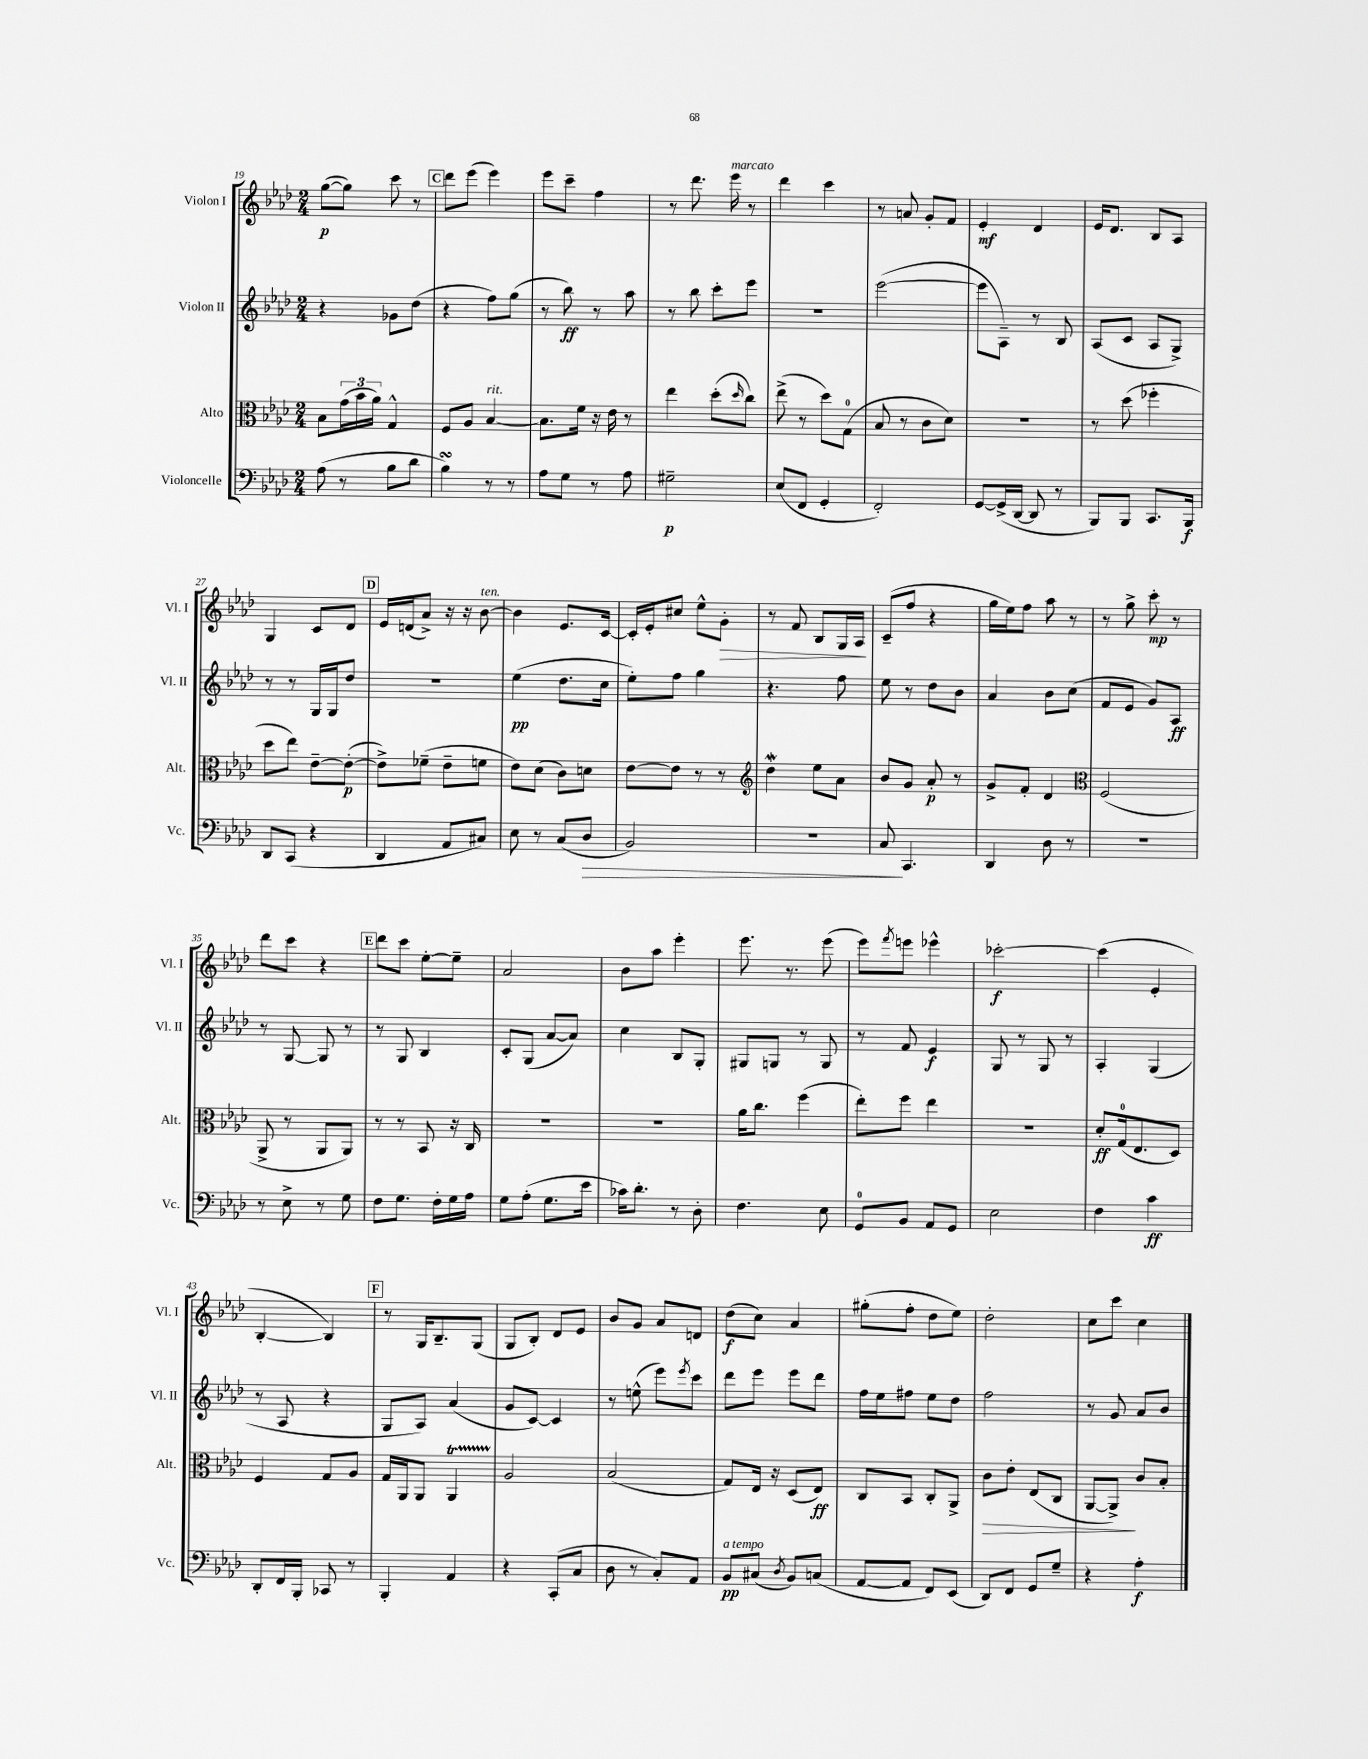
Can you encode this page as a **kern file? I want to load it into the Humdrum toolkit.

**kern	**kern	**kern	**kern
*staff4	*staff3	*staff2	*staff1
*clefF4	*clefC3	*clefG2	*clefG2
*k[b-e-a-d-]	*k[b-e-a-d-]	*k[b-e-a-d-]	*k[b-e-a-d-]
*M2/4	*M2/4	*M2/4	*M2/4
(8A-	8B-	4r	([8gg
8r	(24g	.	8gg])
.	24b-	.	.
.	24a-)	.	.
8B-	4G^^	8g-	8ccc
8d-	.	(8dd-	8r
=	=	=	=
4B-)	8F	4r	8ddd-
.	8A-	.	(8eee-
8r	[4B-	8ff)	4eee-)
8r	.	(8gg	.
=	=	=	=
8A-	8.B-]	8r	8eee-
8G	.	8bb-)	8ccc~
.	16f	.	.
8r	16r	8r	4ff
.	16e-	.	.
8A-	8r	8aa-	.
=	=	=	=
2G#~	4ee-	8r	8r
.	.	8bb-	8.ddd-
.	(8dd-'	8ccc'	.
.	.	.	16eee-
.	16qqdd-	.	.
.	8cc)	8eee-	8r
=	=	=	=
(8E-	(8ee-^	2r	4ddd-
8FF	8r	.	.
4GG'	8dd-)	.	4ccc
.	(8G	.	.
=	=	=	=
2FF')	8B-	([2eee-	8r
.	8r	.	8a
.	8c	.	8g'
.	8d-)	.	8f
=	=	=	=
[8GG	2r	8eee-]	4e-'
(16GG^]	.	8A-~)	.
[16DD-	.	.	.
8DD-]	.	8r	4d-
8r	.	8B-	.
=	=	=	=
8BBB-)	8r	(8A-	16e-
.	.	.	8.d-
8BBB-	(8dd-	8c	.
8.CC	4ff-'	8A-	8B-
.	.	8G^)	8A-
16BBB-	.	.	.
=	=	=	=
8DD-	8dd-	8r	4G
(8CC	8ee-)	8r	.
4r	[8e-~	16G	8c
.	.	16G	.
.	(8e-'_	8dd-	8d-
=	=	=	=
4DD-	8e-^])	2r	16e-
.	.	.	(16d
.	(8f-~	.	8a-^)
8AA-	8e-~	.	16r
.	.	.	16r
8C#)	8f	.	[8b-
=	=	=	=
8E-	8e-)	(4ee-	4b-]
8r	(8d-	.	.
(8C	8c)	8.dd-	8.e-
8D-	8d	.	.
.	.	16cc	[16c
=	=	=	=
2BB-)	[8e-	8ee-')	16c']
.	.	.	16e-'
.	8e-]	8ff	8cc#
.	8r	4gg	8ee-^^
.	8r	.	8g'
=	=	=	=
*	*clefG2	*	*
2r	4dd-	4.r	8r
.	.	.	8f
.	8ee-	.	8B-
.	8a-	8ff	16G
.	.	.	16A-
=	=	=	=
8C	8b-	8ee-	(8c~
4.CC	8g	8r	8ff
.	8a-'	8dd-	4r
.	8r	8b-	.
=	=	=	=
4DD-	8g^	4a-	16gg
.	.	.	16ee-)
.	8f'	.	8ff
8D-	4d-	8b-	8aa-
8r	.	(8cc	8r
=	=	=	=
*	*clefC3	*	*
2r	(2F	8f	8r
.	.	8e-	8gg^
.	.	8g)	8ccc'
.	.	8A-	8r
=	=	=	=
8r	8AA-^	8r	8ddd-
8E-^	8r	[8G	8ccc
8r	8AA-	8G]	4r
8G	8AA-)	8r	.
=	=	=	=
8F	8r	8r	8ddd-
8.G	8r	8G	8ccc
.	8BB-	4B-	[8ee-'
16F'	.	.	.
16G	16r	.	8ee-~]
16A-	16C	.	.
=	=	=	=
8G	2r	8c'	2a-
(8A-'	.	(8G	.
8.G	.	[8a-	.
.	.	8a-])	.
16e-	.	.	.
=	=	=	=
16c-)	2r	4cc	8b-
8.d-'	.	.	.
.	.	.	8aa-
8r	.	8B-	4eee-'
8D-'	.	8G'	.
=	=	=	=
4.F	16a-	8G#	8.eee-
.	8.cc	.	.
.	.	8G	.
.	.	.	8.r
.	(4ff	8r	.
8E-	.	8G	(8eee-
=	=	=	=
8GG	8ee-')	8r	8eee-)
.	.	.	8qfff
8BB-	8ff	8f	8eee
8AA-	4ee-	4e-	4eee-^^
8GG	.	.	.
=	=	=	=
2E-	2r	8G	[2ccc-'
.	.	8r	.
.	.	8G	.
.	.	8r	.
=	=	=	=
4F	8d-'	4A-'	(4ccc-]
.	(16G	.	.
.	8.E-	.	.
4c	.	(4G	4e-'
.	8D-)	.	.
=	=	=	=
8DD-'	4F	8r	[4B-'
16FF	.	8A-	.
16BBB-'	.	.	.
8CC-	8G	4r	4B-])
8r	8A-	.	.
=	=	=	=
4BBB-'	16G	8G	8r
.	16AA-	.	.
.	8AA-	8A-)	16G
.	.	.	8.B-~
4AA-	4AA-	(4a-	.
.	.	.	(8G
=	=	=	=
4r	2A-	8g	8G
.	.	[8c)	8B-')
(8CC'	.	4c]	8d-
8C	.	.	8e-
=	=	=	=
8D-	(2B-	8r	8b-
8r	.	(8ee^^	8g
8C')	.	8eee-)	8a-
.	.	8qeee-	.
8AA-	.	8ccc	8d
=	=	=	=
8BB-	8G)	8ddd-	(8dd-
(8C#	16E-	8eee-	8cc)
.	16r	.	.
8qD-	.	.	.
8BB-)	(8D-	8eee-	4a-
(8C	8E-)	8ddd-	.
=	=	=	=
[8AA-	8C	16ff	(8gg#'
.	.	16ee-	.
8AA-]	8BB-	8ff#	8ff'
8FF)	8C'	8ee-	8dd-
(8EE-	8AA-^	8dd-	8ee-)
=	=	=	=
8DD-)	8c	2ff	2dd-'
8FF	8e-'	.	.
8GG	(8E-	.	.
8G~	8C	.	.
=	=	=	=
4r	[8AA-	8r	8cc
.	8AA-^])	8g	8ccc
4A-'	8c	8a-	4cc
.	8B-'	8b-	.
==	==	==	==
*-	*-	*-	*-
